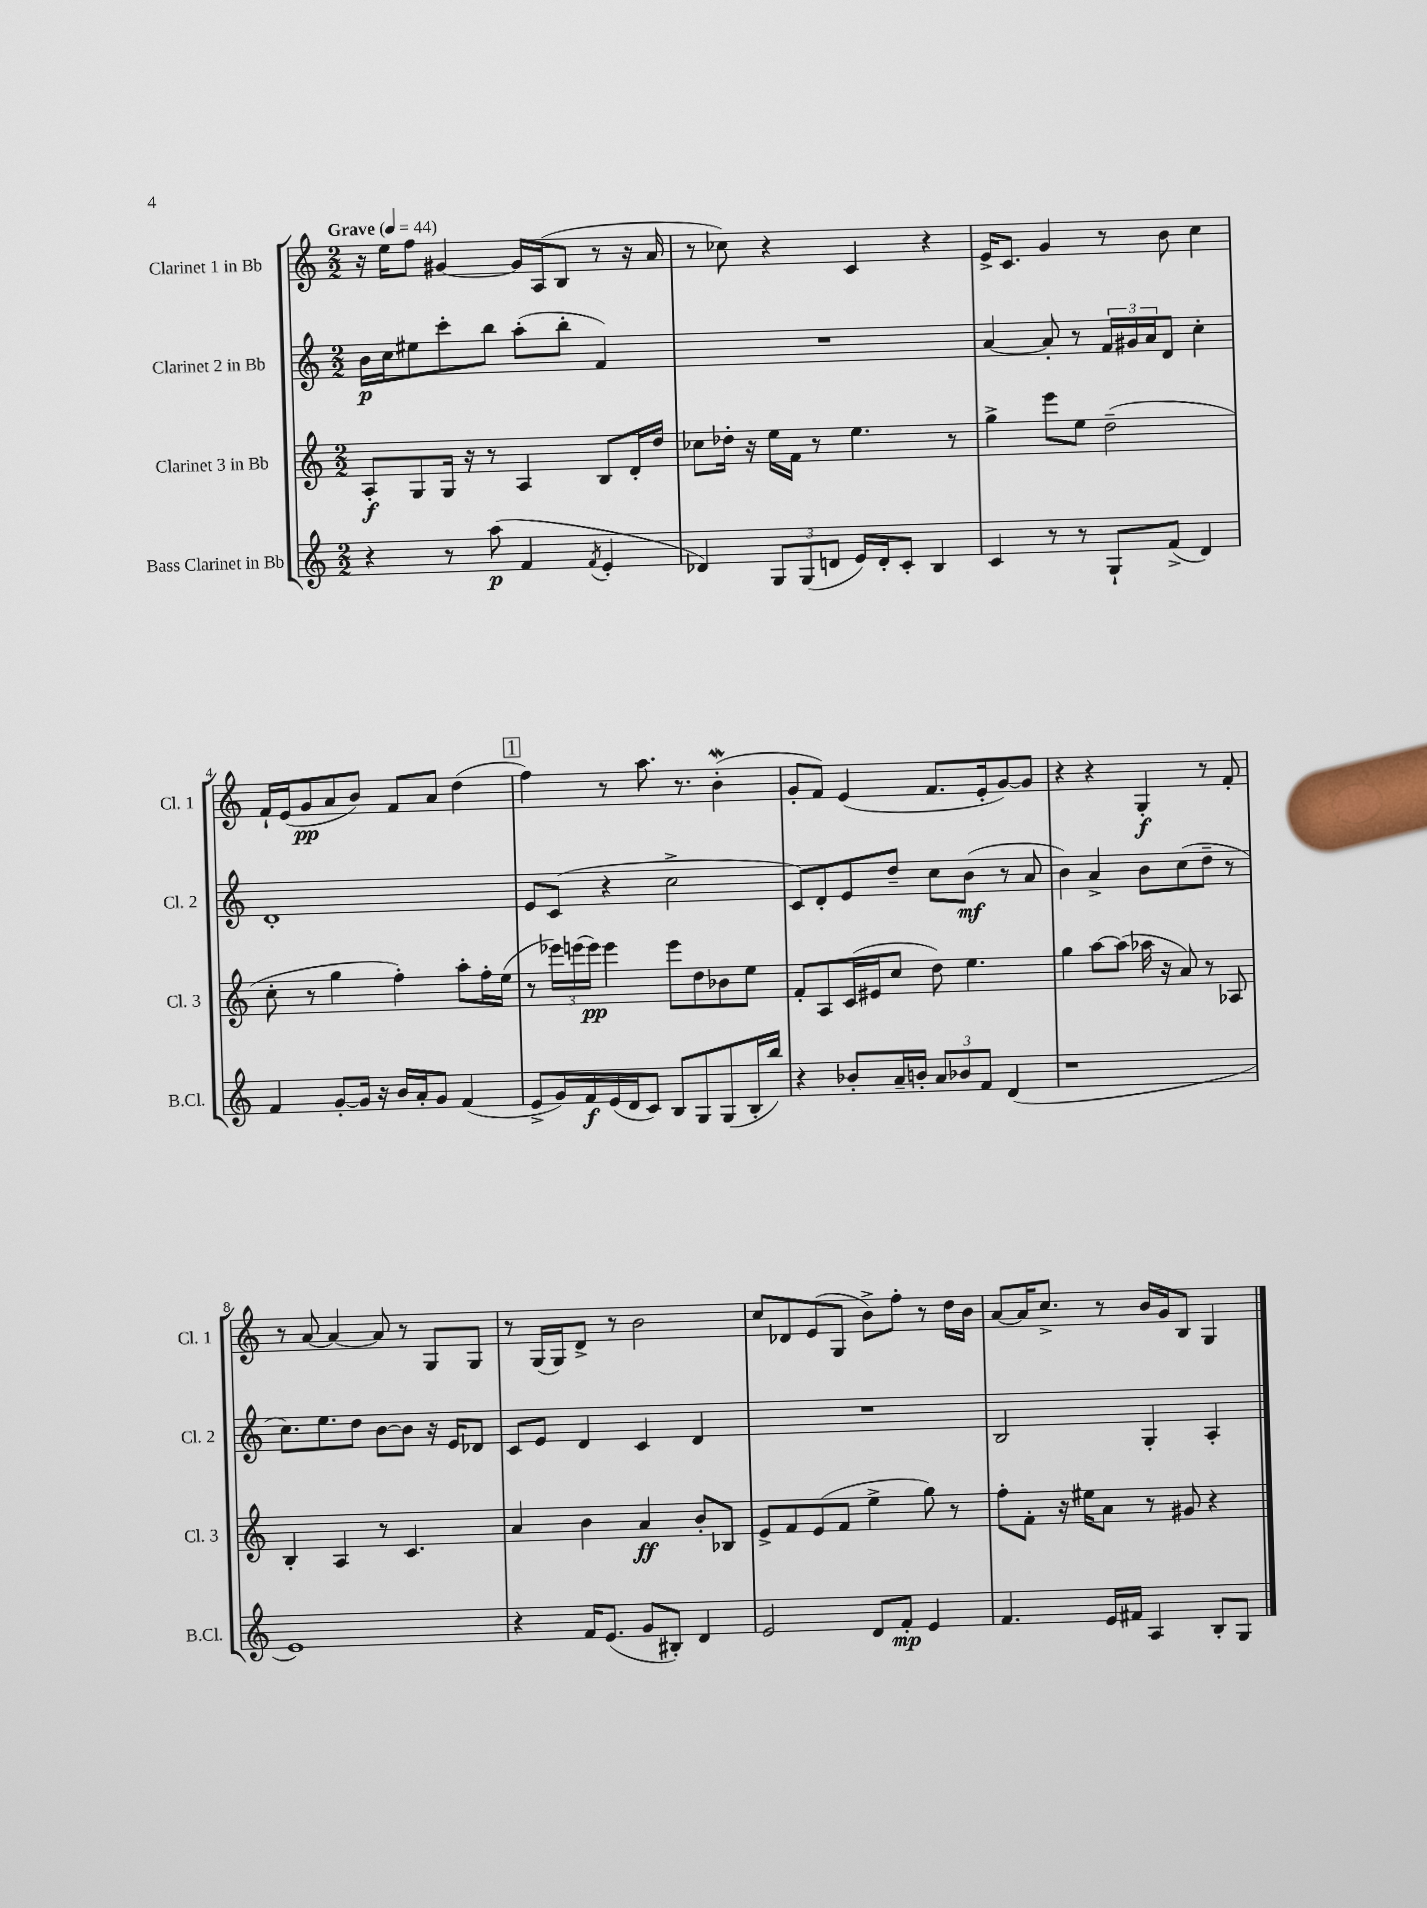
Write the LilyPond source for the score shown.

<<
\new StaffGroup <<
\new Staff = "s0" \with { instrumentName = "Clarinet 1 in Bb" shortInstrumentName = "Cl. 1" } {
    \clef treble \key c \major \numericTimeSignature \time 2/2 \tempo "Grave" 4 = 44
    r16 e''16 f''8 gis'4~ gis'16 a16( b8 r8 r16 a'16 |
    r8 ces''8) r4 c'4 r4 |
    e'16-> c'8. g'4 r8 b'8 c''4 |
    f'16-! e'16( g'8\pp a'8 b'8) f'8 a'8 d''4( |
    \mark \markup { \box "1" } f''4) r8 a''8. r8. b'4-.\mordent( |
    g'8-. f'8) e'4( f'8. e'16-. g'8~) g'8 |
    r4 r4 g4-.\f r8 f'8-. |
    r8 a'8~ a'4~ a'8 r8 g8 g8 |
    r8 g16( g16) d'8-> r8 b'2 |
    c''8 des'8 e'8( g8 b'8->) f''8-. r8 d''16 b'16 |
    a'8~ a'16 c''8.-> r8 b'16 g'16 b8 g4 \bar "|." |
}
\new Staff = "s1" \with { instrumentName = "Clarinet 2 in Bb" shortInstrumentName = "Cl. 2" } {
    \clef treble \key c \major \numericTimeSignature \time 2/2
    b'16\p c''16 eis''8 c'''8-. b''8 a''8-.( b''8-. f'4) |
    R1 |
    a'4~ a'8-. r8 \tuplet 3/2 { f'16 gis'16 a'16 } d'8 c''4-. |
    d'1-. |
    \mark \markup { \box "1" } e'8 c'8( r4 c''2-> |
    c'8) d'8-. e'8 d''8-- c''8 b'8\mf( r8 a'8 |
    b'4) a'4-> b'8 c''8( d''8-- r8 |
    c''8.) e''8. d''8 b'8~ b'8 r16 e'16 des'8 |
    c'8 e'8 d'4 c'4 d'4 |
    R1 |
    b2 g4-. a4-. \bar "|." |
}
\new Staff = "s2" \with { instrumentName = "Clarinet 3 in Bb" shortInstrumentName = "Cl. 3" } {
    \clef treble \key c \major \numericTimeSignature \time 2/2
    a8-.\f g8 g16 r16 r8 a4 b8 d'16-. d''16 |
    ces''8 des''16-. r16 e''16 f'16 r8 e''4. r8 |
    g''4-> e'''8 e''8 d''2--( |
    c''8-. r8 g''4 f''4-.) a''8-. f''16-. e''16( |
    \mark \markup { \box "1" } r8 \tuplet 3/2 { ees'''16) e'''16( e'''16\pp) } e'''4 e'''8 d''8 bes'8 e''8 |
    f'8-. a8 c'16( eis'16 c''8 d''8) e''4. |
    g''4 a''8~ a''8( aes''16 r16 a'8) r8 aes8 |
    b4-. a4 r8 c'4. |
    a'4 b'4 a'4\ff b'8-. bes8 |
    e'8-> f'8 e'8( f'8 e''4-> g''8) r8 |
    f''8-. f'8-. r16 eis''16 a'8 r8 gis'8 r4 \bar "|." |
}
\new Staff = "s3" \with { instrumentName = "Bass Clarinet in Bb" shortInstrumentName = "B.Cl." } {
    \clef treble \key c \major \numericTimeSignature \time 2/2
    r4 r8 a''8\p( f'4 \acciaccatura { f'8 } e'4-. |
    des'4) \tuplet 3/2 { g8 g8( d'8 } e'16) d'16-. c'8-. b4 |
    c'4 r8 r8 g8-! f'8->( d'4) |
    f'4 g'8~-. g'16 r16 b'16 a'16-. g'8 f'4( |
    \mark \markup { \box "1" } e'8-> g'16) f'16\f e'16( d'16 c'8) b8 g8 g8( b16-. b''16) |
    r4 bes'8-. a'16-- b'16-. \tuplet 3/2 { a'8 bes'8 f'8 } d'4( |
    r1 |
    e'1) |
    r4 f'16 e'8.( g'8 bis8-.) d'4 |
    e'2 d'8 f'8-.\mp e'4 |
    f'4. e'16 fis'16 a4 b8-. g8 \bar "|." |
}
>>
>>
